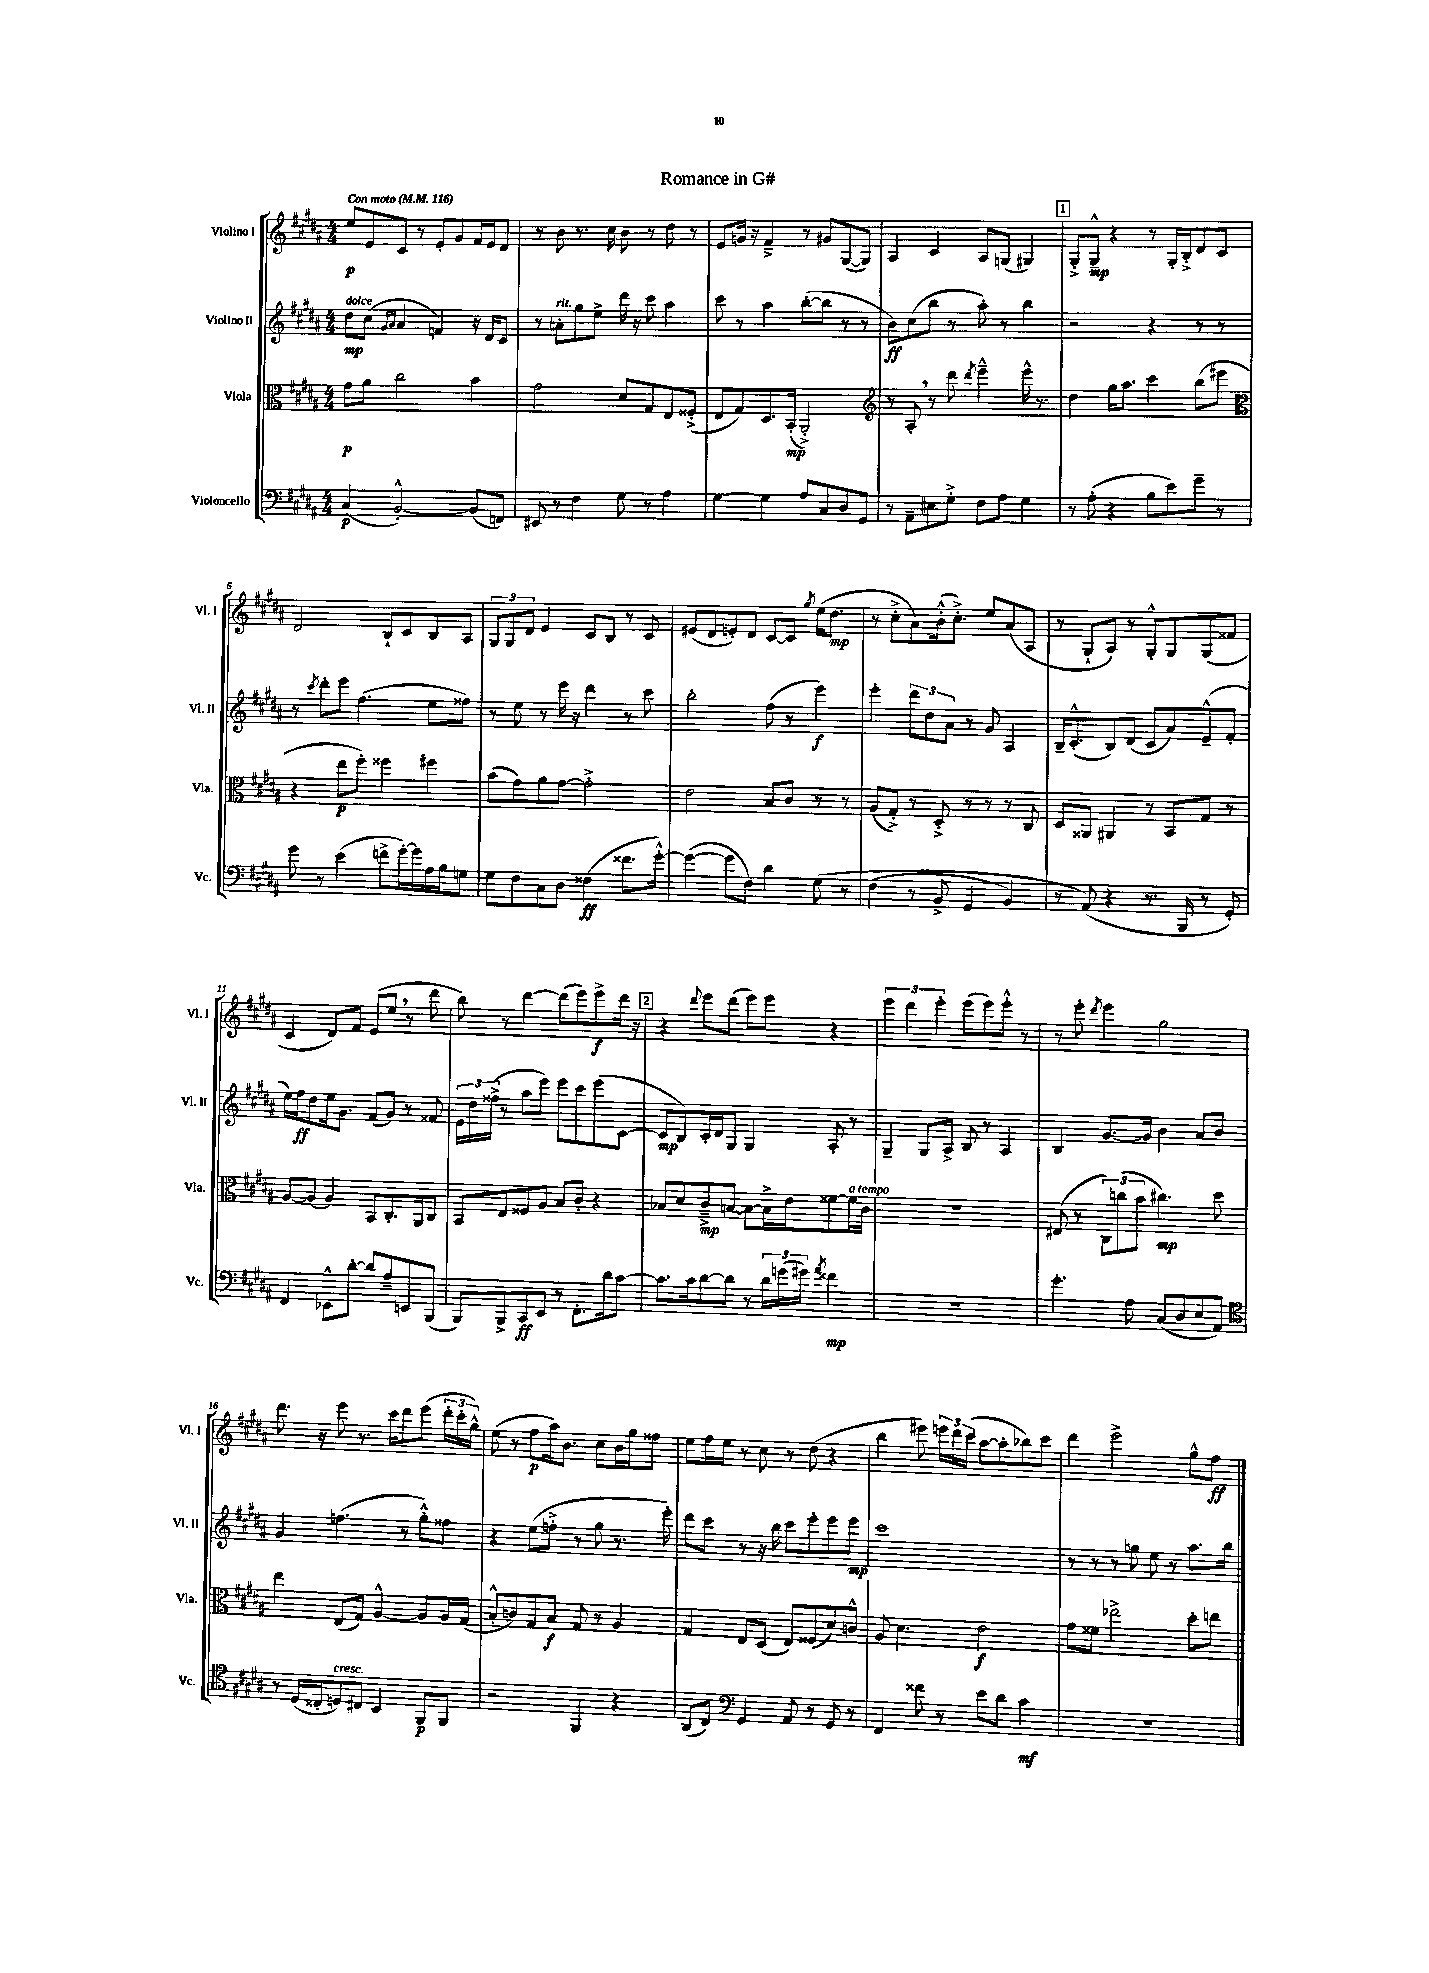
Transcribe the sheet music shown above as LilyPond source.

\header { title = "Romance in G#" }
<<
\new StaffGroup <<
\new Staff = "s0" \with { instrumentName = "Violino I" shortInstrumentName = "Vl. I" } {
    \clef treble \key b \major \numericTimeSignature \time 4/4 \tempo "Con moto" 4 = 116
    \autoBeamOff e''8[\p e'8 cis'8] r8 e'8[-. gis'8 fis'16 e'16 dis'8] |
    r8 b'8 r8. cis''16 b'8 r8 dis''8 r8 |
    e'8[ g'16] r16 fis'4---> r8 gis'8[ gis8~( gis8]) |
    ais4 cis'4 ais8[ g8]( gis4) |
    \mark \markup { \box "1" } gis8[-.-> gis8]---^\mp r4 r8 gis16[-. b16-.-> dis'8 cis'8] |
    dis'2 b8[-! cis'8 b8 ais8] |
    \tuplet 3/2 { gis8[ gis8 dis'8] } e'4 cis'8[ b8] r8 cis'8 |
    eis'8[( dis'8 e'8-.) dis'8] cis'8[~ cis'8] \acciaccatura { gis''8 } e''16[( dis''8.]\mp |
    r8 cis''8[-.-> ais'8) b'16-.-^( cis''8.]-.->) e''8[ ais'8( ais8] |
    r8 gis8[-! ais8]) r8 gis8[-.-^ gis8 gis8( fisis'8] |
    cis'4 dis'8[) fis'8] e'8[( e''8] \breathe r8 dis'''8 |
    b''8) r8 dis'''4~ dis'''8[( e'''8) e'''8->\f dis'''16] r16 |
    \mark \markup { \box "2" } r4 \appoggiatura { dis'''8 } e'''8[ dis'''8]( e'''8[) e'''8] r4 |
    \tuplet 3/2 { e'''4 dis'''4 e'''4-. } e'''8[( e'''8) e'''8]-.-^ r8 |
    r8 e'''8-. \acciaccatura { dis'''8 } e'''4 gis''2 |
    dis'''8. r16 e'''8 r8. cis'''16[ dis'''8 e'''8]( \tuplet 3/2 { dis'''16[-. cis'''16-. gis''16]-^) } |
    e''8( r8 fis''8[\p ais''16) b'8.] cis''8[ b'16 gis''16 fisis''8] |
    e''8[ fis''16 e''16] r8 cis''8 r8 dis''8( r4 |
    b''4 eis'''8) \tuplet 3/2 { e'''16[ dis'''16 cis'''16]( } ais''8[~ ais''8-. bes''8) cis'''8] |
    dis'''4 e'''2-> gis''8[-^ fis''8]\ff \bar "|." |
}
\new Staff = "s1" \with { instrumentName = "Violino II" shortInstrumentName = "Vl. II" } {
    \clef treble \key b \major \numericTimeSignature \time 4/4
    \autoBeamOff dis''8[\mp^\markup { \italic "dolce" } cis''8]( \grace { gis'16[ ais'16] } ais'4 f'4) r16 dis'16[ cis'8] |
    r8 a'8[-.^\markup { \italic "rit." } gis''8 e''8]-> dis'''16 r16 cis'''8 ais''4 |
    cis'''8 r8 ais''4 b''8[~-.( b''8] r8 r8 |
    b'8[\ff) cis''8( b''8] r8 ais''8-.) r8 b''4 |
    \mark \markup { \box "1" } r2 r4 r8 r8 |
    r8 \acciaccatura { cis'''8 } dis'''8[-. e'''8] fis''4.( e''8[ fisis''8]) |
    r8 e''8 r8 e'''16 r16 dis'''4 r8 cis'''8 |
    b''2-. fis''8( r8 e'''4\f) |
    e'''4-. \tuplet 3/2 { dis'''8[ dis''8 ais'8] } r8 gis'8 ais4 |
    b16[-- cis'8.-.-^( b8) dis'8]( cis'8[ ais'8) e'8---^( fis'8]-. |
    e''16[) fis''16\ff dis''8 e''16 gis'8.] fis'8[( gis'8]) r8 fisis'8 |
    \tuplet 3/2 { e'16[ dis''16 fisis''16]->( } r8 ais''8[ e'''8]) e'''8[ cis'''8 e'''8( cis'8]~ |
    \mark \markup { \box "2" } cis'8[\mp b8) cis'16-. dis'16 gis8] gis4 ais8-. r8 |
    gis4-- gis8[ ais8]-> b8 r8 ais4 |
    b4 gis'8.[~ gis'16] b'4 ais'8[ b'8] |
    gis'4 f''4.( r8 gis''8[-.-^) fisis''8] |
    r4 e''8[( f''8]-.-> r8 gis''8 r8. e'''16-.) |
    dis'''8[ cis'''8] r8 r16 b''16 cis'''8[ e'''8-. e'''8 e'''8]\mp |
    cis'''1 |
    r8 r8 r8 g''8 e''8 r8 ais''8.[ b''16] \bar "|." |
}
\new Staff = "s2" \with { instrumentName = "Viola" shortInstrumentName = "Vla." } {
    \clef alto \key b \major \numericTimeSignature \time 4/4
    \autoBeamOff gis'8[\p ais'8] cis''2 b'4 |
    gis'2 dis'8[ gis8 e8 fisis8]-.->( |
    e8[ gis8) dis8. b,16]-.\mp( ais,2-.->) |
    \clef treble r8 ais8-. \breathe r8 dis'''8 \acciaccatura { dis'''8 } e'''4---^ e'''16-^ r8. |
    \mark \markup { \box "1" } dis''4 gis''16[ ais''8.] cis'''4 b''8[( eis'''8] |
    \clef alto r4 e''8[\p fis''8]-.) fisis''4 fis''4 |
    b'8[( gis'8) ais'8 gis'8]~ gis'2-.-> |
    e'2 b8[ cis'8] r8 r8 |
    ais8[( gis8]-.->) r8 dis8-.-> r8 r8 r8 cis8 |
    dis8[ aisis,8] ais,4 r8 b,8[ gis8] r8 |
    ais8[~ ais8]( ais4) b,8[ cis8.-. ais,16 cis8] |
    b,8[ e8 fisis8 ais8] b8[ cis'8]-. r4 |
    \mark \markup { \box "2" } bes8[ dis'8 cis'8--->\mp b8]~ b8[~ b16-> e'16 fisis'8~ fisis'16^\markup { \italic "a tempo" } cis'16] |
    R1 |
    eis8( r8 \tuplet 3/2 { cis8[) c''8( b'8] } cis''4.\mp) dis''8 |
    e''4 e8[( gis8]) ais4~-^ ais8[ ais16 gis16]( |
    b8[-.-^ c'8) gis8 b8]\f gis8 r8 ais4 |
    gis4 e8[ dis8]( e8[) fisis8( dis'8) c'8]-^ |
    ais8 dis'4. e'2\f |
    gis'8[ fisis'8] ees''2-> dis''8[-. e''8] \bar "|." |
}
\new Staff = "s3" \with { instrumentName = "Violoncello" shortInstrumentName = "Vc." } {
    \clef bass \key b \major \numericTimeSignature \time 4/4
    \autoBeamOff cis4\p( b,2~-.-^) b,8[( f,8]) |
    eis,8 r8 fis4 gis8 r8 ais4 |
    gis4~ gis4 ais8[ cis8 dis8 gis,8] |
    r8 ais,8[-- eis8 gis8]-.-> fis8[ ais8] gis4 |
    \mark \markup { \box "1" } r8 ais8-.( r4 b8[ e'8) gis'8]-- r8 |
    gis'8 r8 e'4( f'8[-> gis'16~-.) gis'16 ais16 b16 g8] |
    gis8[ fis8 cis8 dis8] fisis4\ff( fisis'8.[ gis'16]~-.-^) |
    gis'4~( gis'8[ fis8]) dis'4 gis8\( r8 |
    fis4( r8 b,8-> gis,4 b,4) |
    r8 ais,8(\) r4 r8. b,,16 r8 gis,8-.) |
    fis,4 ees,8[-^ dis'8]~-. dis'8[ ais8-- e,8 b,,8]( |
    b,,8[) b,,8-> cis,8\ff e,8] r8 fis,8.[-. dis'16 cis'8]~ |
    \mark \markup { \box "2" } cis'8.[ cis'16 dis'8~ dis'8] r8 \tuplet 3/2 { dis'16[ g'16( gis'16]) } \acciaccatura { ais'8 } fisis'4\mp |
    R1 |
    gis'4.-. ais8 cis8[( dis8 e8 ais,8]) |
    \clef tenor r8 dis16[( cisis16-. d8^\markup { \italic "cresc." }) cis8] b,4 fis,8[\p fis,8] |
    r2 fis,4 r4 |
    ais,8[( cis8]) \clef bass gis,4 ais,8 r8 gis,8 r8 |
    fis,4 fisis'8 r8 e'8[ dis'8] cis'4\mf |
    R1 \bar "|." |
}
>>
>>
